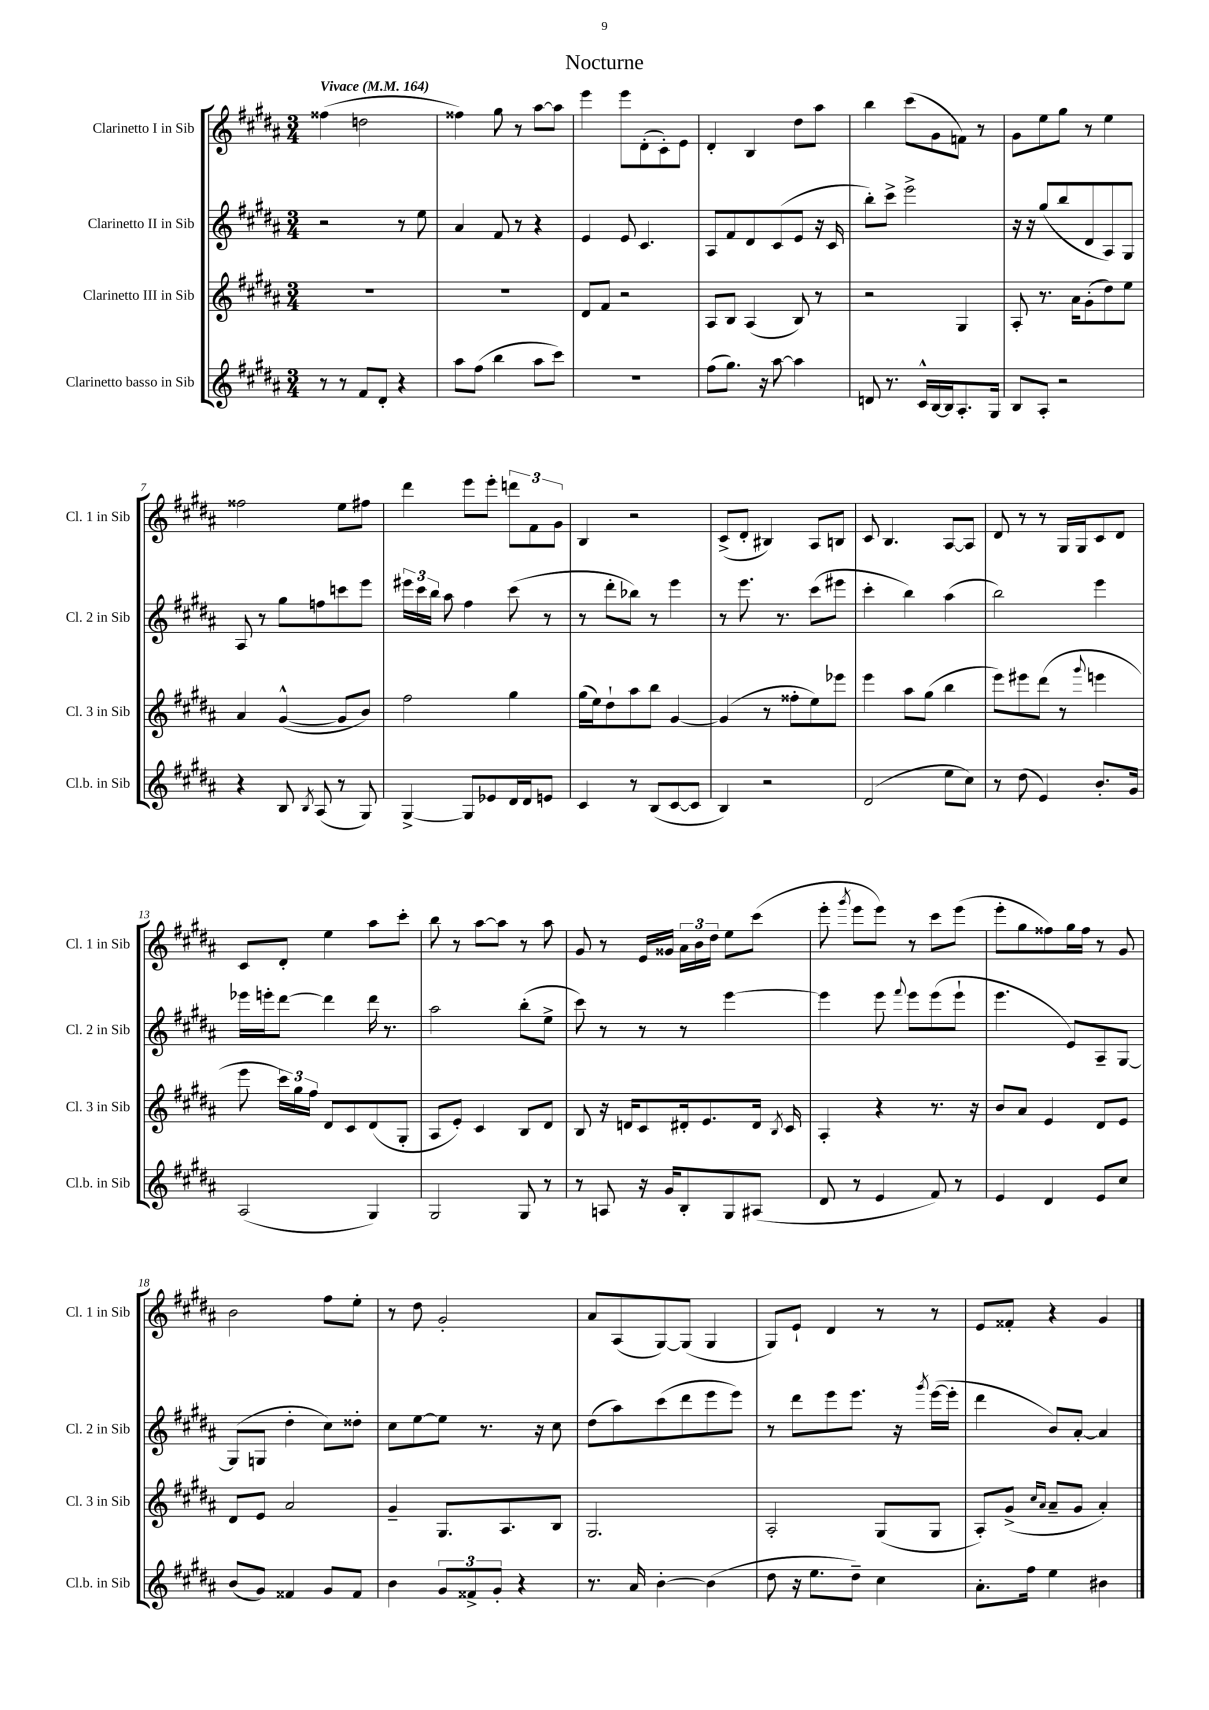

**kern	**kern	**kern	**kern
*staff4	*staff3	*staff2	*staff1
*clefG2	*clefG2	*clefG2	*clefG2
*k[f#c#g#d#a#]	*k[f#c#g#d#a#]	*k[f#c#g#d#a#]	*k[f#c#g#d#a#]
*M3/4	*M3/4	*M3/4	*M3/4
*MM164	*MM164	*MM164	*MM164
8r	2.r	2r	(4ff##
8r	.	.	.
8f#	.	.	2dd
8d#'	.	.	.
4r	.	8r	.
.	.	8ee	.
=	=	=	=
8aa#	2.r	4a#	4ff##)
(8ff#	.	.	.
4bb	.	8f#	8gg#
.	.	8r	8r
8aa#	.	4r	[8aa#
8ccc#)	.	.	8aa#]
=	=	=	=
2.r	8d#	4e	4eee
.	8f#	.	.
.	2r	8e	8eee
.	.	4.c#	(8d#'
.	.	.	8c#')
.	.	.	8e
=	=	=	=
(8ff#	8A#	8A#	4d#'
8.gg#)	8B	8f#	.
.	(4A#	8d#	4B
16r	.	.	.
[8aa#	.	(8c#	.
4aa#]	8B)	8e	8dd#
.	8r	16r	8aa#
.	.	16c#	.
=	=	=	=
8d	2r	8bb')	4bb
8.r	.	8ccc#^	.
.	.	2eee^	(8ccc#
16c#^^	.	.	.
[16B	.	.	8g#
16B]	.	.	.
8.A#'	4G#	.	8f)
.	.	.	8r
16G#	.	.	.
=	=	=	=
8B	8A#'	16r	8g#
.	.	16r	.
8A#'	8.r	(8gg#	8ee
2r	.	8bb	8gg#
.	16a#	.	.
.	(8g#'	8d#	8r
.	8dd#)	8A#)	4ee
.	8ee	8G#	.
=	=	=	=
4r	4a#	8A#	2ff##
.	.	8r	.
8B	([4g#^^	8gg#	.
8qB	.	.	.
(8A#	.	8ff	.
8r	8g#]	8ccc	8ee
8G#)	8b)	8eee	8ff#
=	=	=	=
[4G#^	2ff#	24eee#	4ddd#
.	.	24ccc#	.
.	.	24bb	.
.	.	8aa#	.
8G#]	.	4ff#	8eee
8e-	.	.	8eee'
16d#	4gg#	(8ccc#	12ddd
16d#	.	.	.
.	.	.	12f#
8e	.	8r	.
.	.	.	12g#
=	=	=	=
4c#	(16gg#	8r	4B
.	16ee)	.	.
.	8dd#`	8ddd#'	.
8r	8aa#	8bb-)	2r
(8B	8bb	8r	.
[8c#	[4g#	4eee	.
8c#]	.	.	.
=	=	=	=
4B)	(4g#]	8r	(8c#^
.	.	8.eee	8d#'
2r	8r	.	4B#)
.	.	8.r	.
.	8ff##'	.	.
.	8ee)	(8ccc#	8A#
.	8eee-	8eee#	8B
=	=	=	=
(2d#	4eee	4ccc#'	8c#
.	.	.	4.B
.	8aa#	4bb)	.
.	(8gg#	.	.
8ee	4bb	(4aa#	[8A#
8cc#)	.	.	8A#]
=	=	=	=
8r	8eee)	2bb)	8d#
(8dd#	8eee#	.	8r
4e)	(8ddd#	.	8r
.	8r	.	16G#
.	.	.	16G#
.	8qqggg#	.	.
8.b'	4eee	4eee	8c#
.	.	.	8d#
16g#	.	.	.
=	=	=	=
(2A#	8eee	16eee-	8c#
.	.	16eee'	.
.	24ccc#)	[8ddd#	8d#'
.	24gg#	.	.
.	24ff#	.	.
.	8d#	4ddd#]	4ee
.	8c#	.	.
4G#)	(8d#	16ddd#	8aa#
.	.	8.r	.
.	8G#'	.	8ccc#'
=	=	=	=
2G#	8A#	2aa#	8bb
.	8e')	.	8r
.	4c#	.	[8aa#
.	.	.	8aa#]
8G#	8B	(8bb'	8r
8r	8d#	8ee^	8aa#
=	=	=	=
8r	8B	8ccc#)	8g#
8A	16r	8r	8r
.	16d	.	.
16r	8c#	8r	16e
16g#	.	.	16g##
8B'	16d#'	8r	24a#
.	.	.	24b
.	8.e	.	.
.	.	.	24dd#
8G#	.	[4eee	8ee
(8A#	16d#	.	(8ccc#
.	8qB	.	.
.	16c#	.	.
=	=	=	=
8d#	4A#'	4eee]	8eee'
.	.	.	8qggg#
8r	.	.	8eee
4e	4r	8eee	8eee)
.	.	8qqfff#	.
.	.	8eee	8r
8f#)	8.r	(8eee	8ccc#
8r	.	8eee`	(8eee
.	16r	.	.
=	=	=	=
4e	8b	4.eee	8eee'
.	8a#	.	8gg#
4d#	4e	.	8ff##)
.	.	8e)	16gg#
.	.	.	16ff##
8e	8d#	8A#~	8r
8cc#	8e	[8G#	8g#
=	=	=	=
(8b	8d#	(8G#]	2b
8g#)	8e	8G	.
4f##	2a#	4dd#'	.
8g#	.	8cc#)	8ff#
8f##	.	8dd##'	8ee'
=	=	=	=
4b	4g#~	8cc#	8r
.	.	[8ee	8dd#
12g#	8.G#	8ee]	2g#'
12f##^	.	.	.
.	.	8.r	.
12g#'	.	.	.
.	8.A#	.	.
4r	.	.	.
.	.	16r	.
.	8B	8cc#	.
=	=	=	=
8.r	2.G#	(8dd#	8a#
.	.	8aa#)	(8A#
16a#	.	.	.
[4b'	.	(8ccc#	[8G#)
.	.	8ddd#	(8G#]
(4b]	.	8eee	4G#
.	.	8eee)	.
=	=	=	=
8dd#	2A#'	8r	8G#)
16r	.	8ddd#	8e`
8.ee	.	.	.
.	.	8eee	4d#
8dd#~)	.	8.eee	.
4cc#	(8G#	.	8r
.	.	16r	.
.	.	8qggg#	.
.	8G#	([16eee	8r
.	.	16eee']	.
=	=	=	=
8.a#'	8A#')	4ddd#	8e
.	(8g#^	.	8f##'
16ff#	.	.	.
.	16qqcc#	.	.
.	16qqa#	.	.
4ee	8a#~	8b)	4r
.	8g#	[8a#'	.
4b#	4a#')	4a#]	4g#
==	==	==	==
*-	*-	*-	*-
